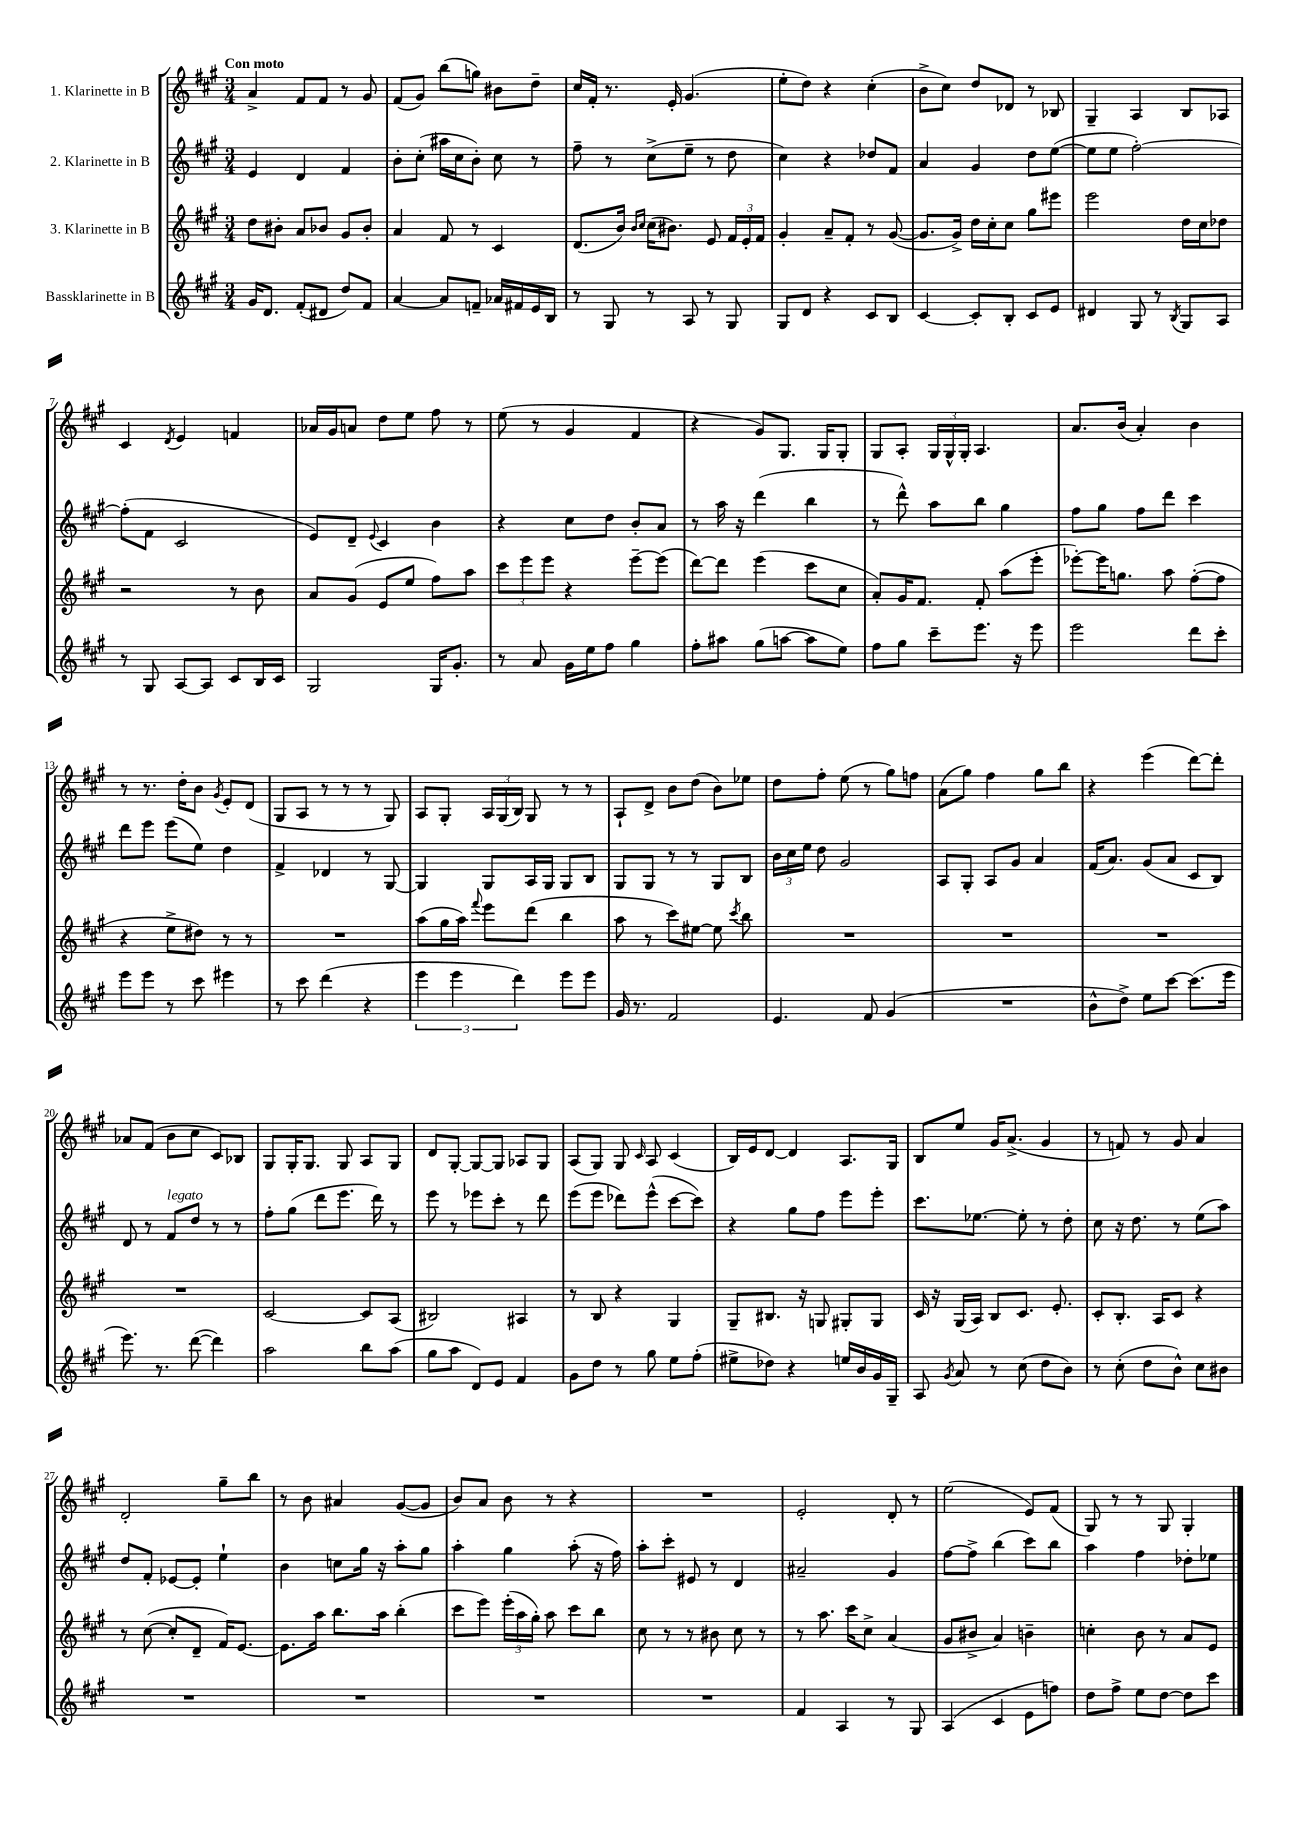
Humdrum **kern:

**kern	**kern	**kern	**kern
*staff4	*staff3	*staff2	*staff1
*clefG2	*clefG2	*clefG2	*clefG2
*k[f#c#g#]	*k[f#c#g#]	*k[f#c#g#]	*k[f#c#g#]
*M3/4	*M3/4	*M3/4	*M3/4
16g#	8dd	4e	4a^
8.d	.	.	.
.	8b#'	.	.
(8f#'	8a	4d	8f#
8d#	8b-	.	8f#
8dd)	8g#	4f#	8r
8f#	8b-'	.	8g#
=	=	=	=
[4a	4a	8b'	(8f#
.	.	(8cc#'	8g#)
8a]	8f#	16aa#	(8bb
.	.	16cc#	.
8f~	8r	8b')	8gg)
16a-	4c#	8cc#	8b#
16f#	.	.	.
16e	.	8r	8dd~
16B	.	.	.
=	=	=	=
8r	(8.d	8ff#~	16cc#
.	.	.	16f#'
8G#	.	8r	8.r
.	16b)	.	.
.	16qqb	.	.
.	16qqcc#	.	.
8r	(16cc#	(8cc#^	.
.	8.b#)	.	16e'
8A	.	8ee~	(4.g#
8r	8e	8r	.
8G#	24f#	8dd	.
.	24e'	.	.
.	24f#	.	.
=	=	=	=
8G#	4g#'	4cc#)	8ee'
8d	.	.	8dd)
4r	8a~	4r	4r
.	8f#'	.	.
8c#	8r	8dd-	(4cc#'
8B	([8g#	8f#	.
=	=	=	=
[4c#	8.g#]	4a	8b^
.	.	.	8cc#)
.	16g#^)	.	.
8c#']	16dd	4g#	8dd
.	16cc#'	.	.
8B'	8cc#	.	8d-
8c#	8gg#	8dd	8r
8e	8eee#	([8ee	8B-
=	=	=	=
4d#	2eee	8ee]	4G#~
.	.	8ee	.
8G#	.	[2ff#')	4A
8r	.	.	.
8qB	.	.	.
8G#	16dd	.	8B
.	16cc#	.	.
8A	8dd-	.	8A-
=	=	=	=
8r	2r	(8ff#']	4c#
8G#	.	8f#	.
.	.	.	8qd
[8A	.	2c#	4e
8A]	.	.	.
8c#	8r	.	4f
16B	8b	.	.
16c#	.	.	.
=	=	=	=
2G#	8a	8e)	16a-
.	.	.	16g#
.	(8g#	8d~	8a
.	.	8qqe	.
.	8e	4c#	8dd
.	8ee	.	8ee
16G#	8ff#)	4b	8ff#
8.g#'	.	.	.
.	8aa	.	8r
=	=	=	=
8r	12ccc#	4r	(8ee
.	12eee	.	.
8a	.	.	8r
.	12eee	.	.
16g#	4r	8cc#	4g#
16ee	.	.	.
8ff#	.	8dd	.
4gg#	[8eee~	8b'	4f#
.	(8eee]	8a	.
=	=	=	=
8ff#'	[8ddd)	8r	4r
8aa#	8ddd]	16aa	.
.	.	16r	.
(8gg#	(4eee	(4ddd	8g#)
[8aa	.	.	8.G#
8aa]	8ccc#	4bb	.
.	.	.	16G#
8ee)	8cc#	.	8G#'
=	=	=	=
8ff#	8a')	8r	8G#
8gg#	16g#	8ddd^^)	8A'
.	8.f#	.	.
8ccc#~	.	8aa	24G#
.	.	.	24G#^^
.	.	.	24G#'
8.eee	8f#'	8bb	4.A
.	(8aa	4gg#	.
16r	.	.	.
8eee	8eee'	.	.
=	=	=	=
2eee	[8eee-')	8ff#	8.a
.	16eee-]	8gg#	.
.	8.gg	.	(16b
.	.	8ff#	4a')
.	8aa	8ddd	.
8ddd	([8ff#'	4ccc#	4b
8ccc#'	8ff#]	.	.
=	=	=	=
8eee	4r	8ddd	8r
8eee	.	8eee	8.r
8r	8ee^	(8eee	.
.	.	.	16dd'
8ccc#	8dd#)	8ee)	8b
.	.	.	8qg#
4eee#	8r	4dd	8e'
.	8r	.	(8d
=	=	=	=
8r	2.r	4f#^	8G#
8ccc#	.	.	8A
(4ddd	.	4d-	8r
.	.	.	8r
4r	.	8r	8r
.	.	[8G#	8G#)
=	=	=	=
6eee	(8aa	4G#]	8A
.	16gg#	.	8G#'
6eee	.	.	.
.	16aa)	.	.
.	8qqfff#	.	.
.	8eee	8G#	24A
.	.	.	(24G#
6ddd)	.	.	24B)
.	(8ddd	16A	8G#
.	.	16G#	.
8eee	4bb	8G#	8r
8eee	.	8B	8r
=	=	=	=
16g#	8aa	8G#	8A`
8.r	.	.	.
.	8r	8G#	8d^
2f#	8ccc#)	8r	8b
.	[8ee#	8r	(8dd
.	8ee#]	8G#	8b)
.	8qccc#	.	.
.	8bb	8B	8ee-
=	=	=	=
4.e	2.r	24b	8dd
.	.	24cc#	.
.	.	24ee	.
.	.	8dd	8ff#'
.	.	2g#	(8ee
8f#	.	.	8r
(4g#	.	.	8gg#)
.	.	.	8ff
=	=	=	=
2.r	2.r	8A	(8a
.	.	8G#'	8gg#)
.	.	8A	4ff#
.	.	8g#	.
.	.	4a	8gg#
.	.	.	8bb
=	=	=	=
8b^^	2.r	(16f#	4r
.	.	8.a)	.
8dd^)	.	.	.
8ee	.	(8g#	(4eee
[8ccc#	.	8a	.
(8.ccc#]	.	8c#	[8ddd)
.	.	8B)	8ddd']
16eee	.	.	.
=	=	=	=
8.eee)	2.r	8d	8a-
.	.	8r	(8f#
8.r	.	.	.
.	.	8f#	8b
([8ddd	.	8dd	8cc#
4ddd])	.	8r	8c#)
.	.	8r	8B-
=	=	=	=
2aa	[2c#	8ff#'	8G#
.	.	(8gg#	16G#'
.	.	.	8.G#
.	.	8ddd	.
.	.	8.eee	8G#
8bb	8c#]	.	8A
.	.	16ddd)	.
(8aa	(8A	8r	8G#
=	=	=	=
8gg#	2B#)	8eee	8d
8aa	.	8r	[8G#'
8d)	.	8eee-	8G#_
8e	.	8ccc#'	8G#]
4f#	4A#	8r	8A-
.	.	8ddd	8G#
=	=	=	=
8g#	8r	(8eee	(8A
8dd	8B	8eee	8G#)
8r	4r	8ddd-)	8G#
.	.	.	16qqc#
8gg#	.	(8eee^^	8A
8ee	4G#	[8ccc#	(4c#
(8ff#'	.	8ccc#])	.
=	=	=	=
8ee#^	8G#~	4r	16B)
.	.	.	16e
8dd-)	8.B#	.	[8d
4r	.	8gg#	4d]
.	16r	.	.
.	8G	8ff#	.
16ee	8G#'	8eee	8.A
16b	.	.	.
16g#	8G#	8eee'	.
16G#~	.	.	16G#
=	=	=	=
8A	16c#	8.ccc#	8B
.	16r	.	.
8qg#	.	.	.
8a	(16G#	.	8ee
.	16A)	[8.ee-	.
8r	8B	.	16g#
.	.	.	(8.a^
(8cc#	8.c#	8ee-']	.
8dd	.	8r	4g#
.	8.e'	.	.
8b)	.	8dd'	.
=	=	=	=
8r	8c#'	8cc#	8r
(8cc#'	8.B'	16r	8f)
.	.	8.dd	.
8dd	.	.	8r
.	16A	.	.
8b^^)	8c#	8r	8g#
8cc#	4r	(8ee	4a
8b#	.	8aa)	.
=	=	=	=
2.r	8r	8dd	2d'
.	([8cc#	8f#'	.
.	8cc#']	[8e-	.
.	8d~	8e-']	.
.	16f#)	4ee`	8gg#~
.	[8.e	.	.
.	.	.	8bb
=	=	=	=
2.r	8.e]	4b	8r
.	.	.	8b
.	16aa	.	.
.	8.bb	8cc	4a#
.	.	16gg#	.
.	16aa	16r	.
.	(4bb'	8aa'	([8g#
.	.	8gg#	8g#]
=	=	=	=
2.r	8ccc#	4aa'	8b)
.	8eee)	.	8a
.	(24eee'	4gg#	8b
.	24aa	.	.
.	24gg#')	.	.
.	8aa	.	8r
.	8ccc#	(8aa'	4r
.	8bb	16r	.
.	.	16ff#)	.
=	=	=	=
2.r	8cc#	8aa'	2.r
.	8r	8ccc#'	.
.	8r	8e#	.
.	8b#	8r	.
.	8cc#	4d	.
.	8r	.	.
=	=	=	=
4f#	8r	2a#~	2e'
.	8.aa	.	.
4A	.	.	.
.	16ccc#	.	.
.	8cc#^	.	.
8r	(4a	4g#	8d'
8G#	.	.	8r
=	=	=	=
(4A	8g#	[8ff#	(2ee
.	8b#^	8ff#^]	.
4c#	4a)	(4bb	.
8e	4b~	8ccc#)	8e)
8ff)	.	8bb	(8f#
=	=	=	=
8dd	4cc'	4aa	8G#)
8ff#^	.	.	8r
8ee	8b	4ff#	8r
[8dd	8r	.	8G#
8dd]	8a	8dd-'	4G#'
8ccc#	8e	8ee-	.
==	==	==	==
*-	*-	*-	*-
